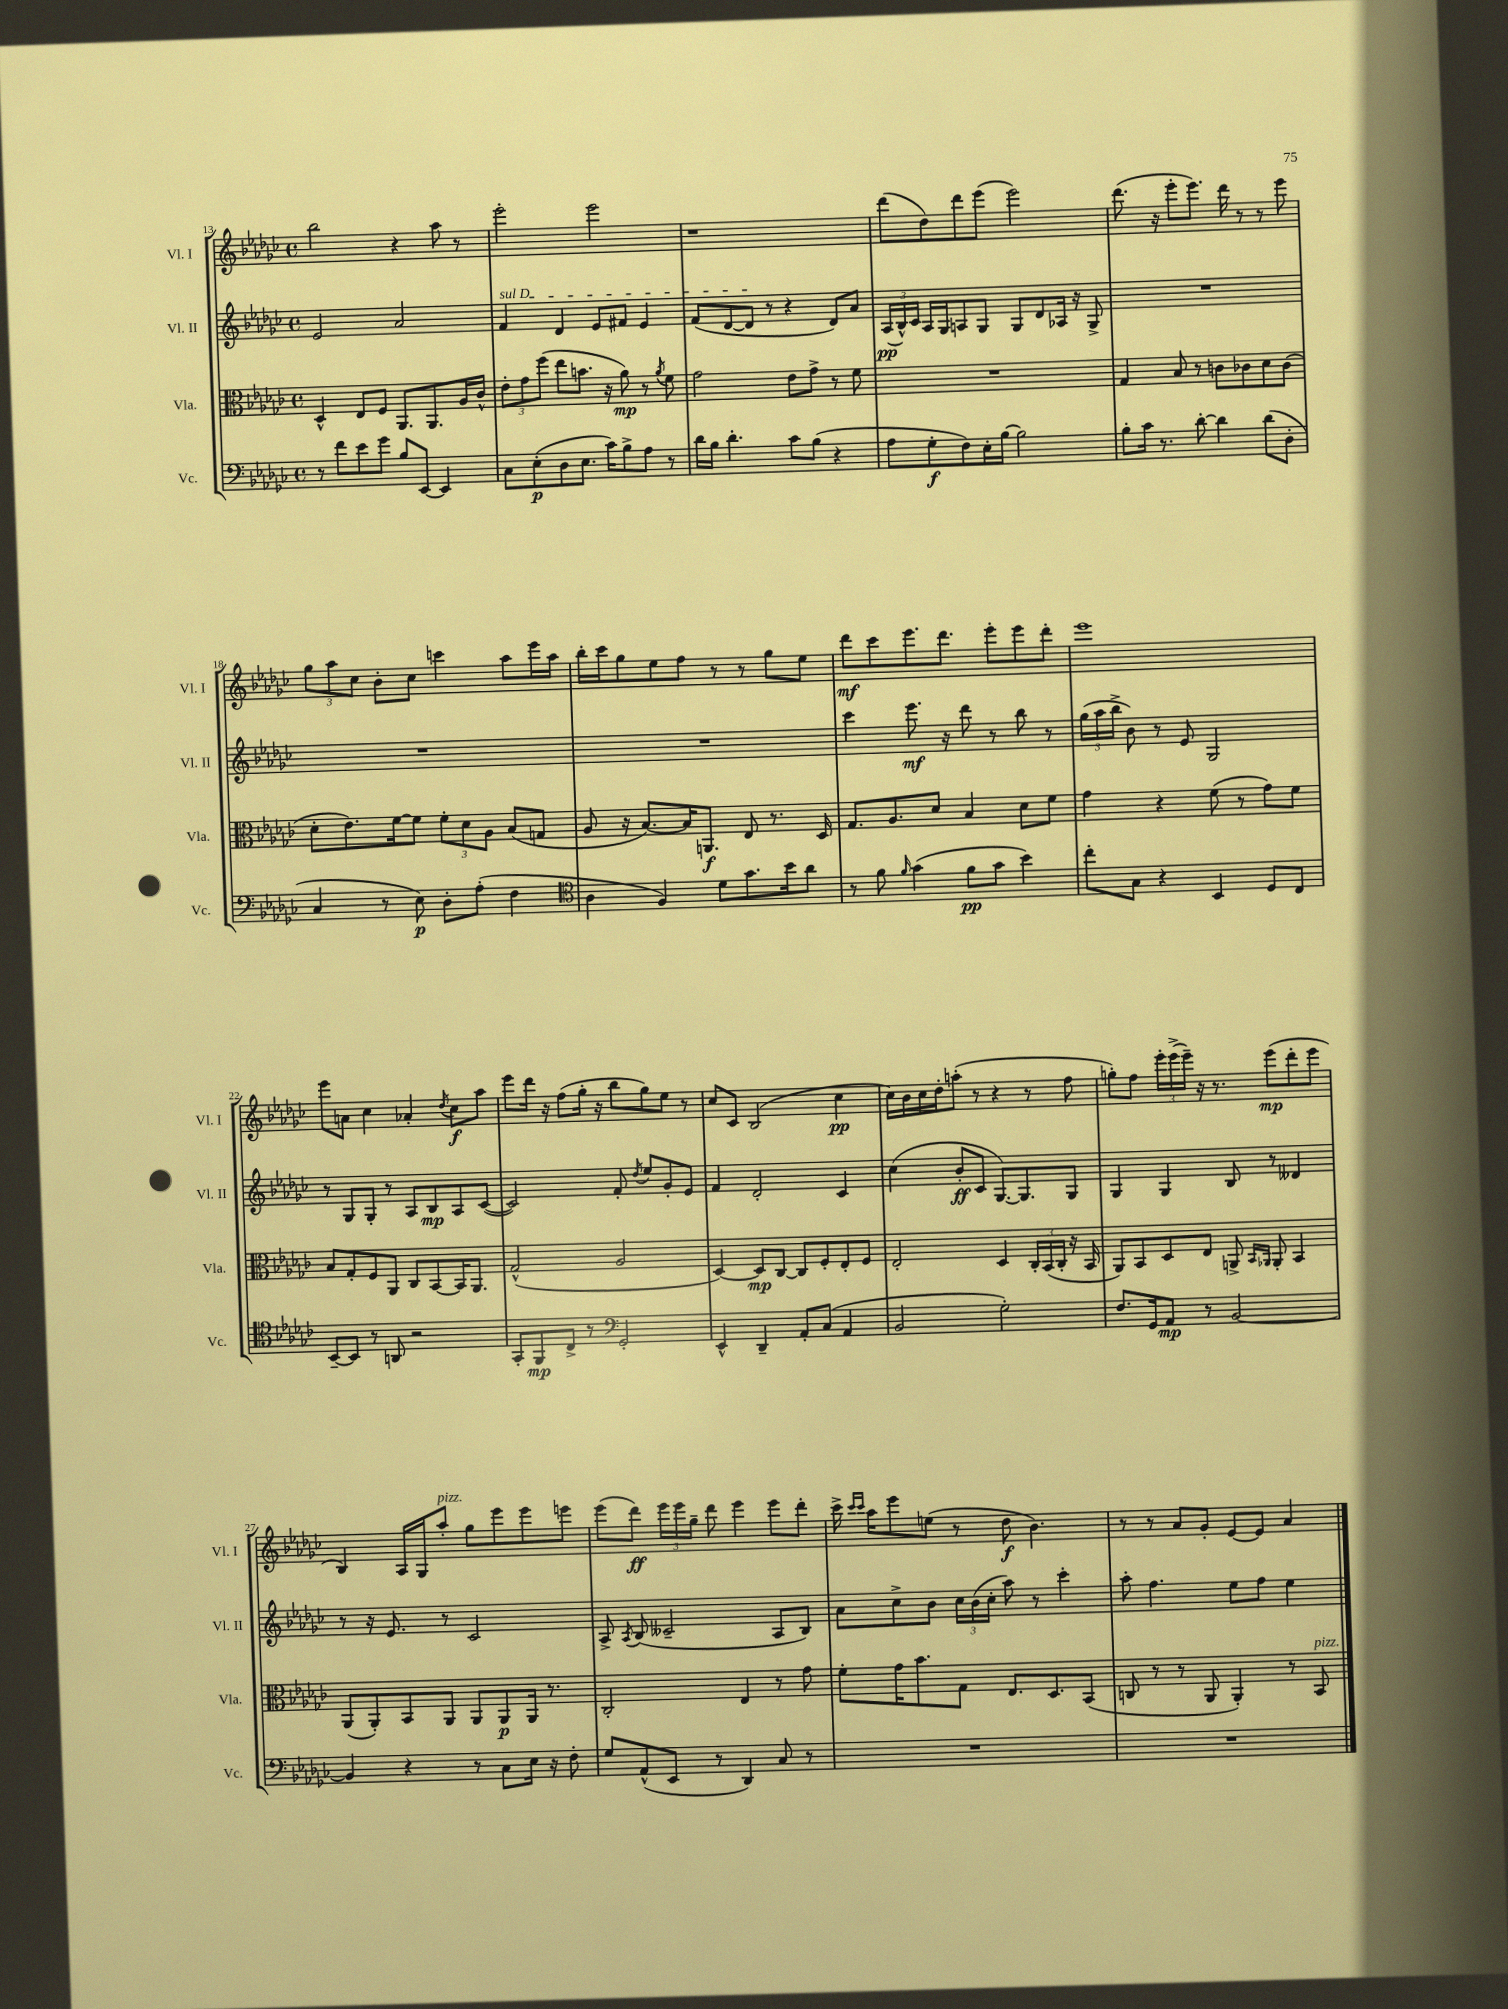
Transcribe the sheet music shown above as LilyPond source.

<<
\new StaffGroup <<
\new Staff = "s0" \with { instrumentName = "Vl. I" shortInstrumentName = "Vl. I" } {
    \clef treble \key ges \major \defaultTimeSignature \time 4/4
    \autoBeamOff bes''2 r4 aes''8 r8 |
    ees'''2-. ees'''2 |
    r1 |
    des'''8[( des''8) des'''8 ees'''8]( ees'''2) |
    des'''8.( r16 ees'''8[-. ees'''8.]) des'''16 r8 r8 ees'''8 |
    \tuplet 3/2 { ges''8[ aes''8 ces''8] } bes'8[-. ces''8] c'''4 aes''8[ ees'''16 aes''16] |
    bes''16[-. ces'''16 ges''8 ees''8 f''8] r8 r8 ges''8[ ees''8] |
    des'''8[\mf ces'''8 ees'''8. des'''8.] ees'''8[-. ees'''8 des'''8]-. |
    ees'''1 |
    ees'''8[ a'8] ces''4 aes'4-. \acciaccatura { des''8 } ces''8[\f aes''8] |
    ees'''8[ des'''16] r16 f''8[( ges''16]-. r16 bes''8[ ges''8) ees''8] r8 |
    ces''8[ ces'8] bes2( ces''4\pp |
    ces''16[) bes'16 ces''16 des''16-. a''8]-.( r8 r4 r8 f''8 |
    g''8[-.) f''8] \tuplet 3/2 { ees'''16[-. ees'''16->( ees'''16]--) } r16 r8. ees'''8[\mp( des'''8-. ees'''8] |
    bes4) aes16[ ges16 aes''8]-.^\markup { \italic "pizz." } ges''8[ ees'''8 ees'''8 e'''8] |
    ees'''8[( des'''8]\ff) \tuplet 3/2 { ees'''16[ ees'''16 ges''16]-- } des'''8 ees'''4 ees'''8[ des'''8]-. |
    ces'''16-> \grace { ces'''16[ ces'''16] } aes''16[ ees'''8 e''8]( r8 des''8\f bes'4.) |
    r8 r8 aes'8[ ges'8]-. ees'8[~ ees'8] aes'4 \bar "|." |
}
\new Staff = "s1" \with { instrumentName = "Vl. II" shortInstrumentName = "Vl. II" } {
    \clef treble \key ges \major \defaultTimeSignature \time 4/4
    \autoBeamOff ees'2 aes'2 |
    \once \override TextSpanner.bound-details.left.text = \markup { \italic "sul D" } f'4\startTextSpan des'4 ees'8[ fis'8] ees'4 |
    f'8[( des'8~ des'8]\stopTextSpan r8 r4 des'8[) aes'8] |
    \tuplet 3/2 { aes16[\pp( bes16-^) ces'16] } aes16[ ges16 a8 ges8] ges8[ des'8 aes16] r16 ges8-> |
    R1 |
    R1 |
    R1 |
    ces'''4 ees'''8.\mf r16 des'''8 r8 bes''8 r8 |
    \tuplet 3/2 { ges''16[( aes''16 bes''16]-> } bes'8) r8 ees'8 ges2 |
    r8 ges8[ ges8]-. r8 aes8[ bes8\mp aes8 ces'8]~( |
    ces'2) f'8-. \acciaccatura { des''8 } ees''8[ ges'8-. ees'8] |
    f'4 des'2-. ces'4 |
    ces''4( bes'8[-.\ff ces'8] ges8.[~) ges8. ges8] |
    ges4 ges4 bes8 r8 deses'4 |
    r8 r16 ees'8. r8 ces'2 |
    aes8-> \acciaccatura { aes8 } bes8( ceses'2-- aes8[ bes8]) |
    aes'8[ ces''8-> bes'8] \tuplet 3/2 { ces''16[ bes'16( ces''16]-. } aes''8) r8 ces'''4-. |
    aes''8-. f''4. ees''8[ f''8] ees''4 \bar "|." |
}
\new Staff = "s2" \with { instrumentName = "Vla." shortInstrumentName = "Vla." } {
    \clef alto \key ges \major \defaultTimeSignature \time 4/4
    \autoBeamOff des4-^ ees8[ f8] aes,8.[ aes,8. aes16 ces'16]-^ |
    \tuplet 3/2 { ees'8[-. ges'8 f''8]( } ees''8[ b'8.] r16 aes'8\mp) r8 \acciaccatura { aes'8 } f'8 |
    ges'2 ees'8[ ges'8]-> r8 f'8 |
    R1 |
    ges4 bes8 r8 c'8[ ces'8 des'8 ces'8]( |
    des'8[-. ees'8.) f'16~ f'8] \tuplet 3/2 { f'8[-. des'8 aes8] } bes8[( g8] |
    aes8 r16 bes8.[~) bes16 a,8.]\f ees8 r8. des16 |
    ges8.[ aes8. des'8] bes4 des'8[ f'8] |
    ges'4 r4 f'8( r8 ges'8[) f'8] |
    bes8[ ges8-. f8 aes,8] ces8[ bes,8~ bes,16 aes,8.] |
    ges2-^( aes2 |
    des4~) des8[\mp ces8]~ ces8[ f8-. ees8-. f8] |
    ees2-. des4 \tuplet 3/2 { ces16[-. bes,16( ces16]-. } r16 bes,16 |
    aes,8[) bes,8 des8 ees8] a,8-> \grace { bes,16[ aes,16] } aes,8-. bes,4 |
    aes,8[( aes,8-.) bes,8 aes,8] aes,8[ aes,8\p aes,16] r8. |
    ces2-. ees4 r8 ges'8 |
    f'8[-. ges'16 bes'8. ges8] ees8.[ des8. bes,8]( |
    c8 r8 r8 aes,8 aes,4-.) r8 bes,8^\markup { \italic "pizz." } \bar "|." |
}
\new Staff = "s3" \with { instrumentName = "Vc." shortInstrumentName = "Vc." } {
    \clef bass \key ges \major \defaultTimeSignature \time 4/4
    \autoBeamOff r8 f'8[ ees'8 ges'8] bes8[ ees,8]~ ees,4 |
    ces8[ ees8-.\p( des8 ees8.] ces'16[) bes8-> aes8] r8 |
    des'16[ bes16] des'4.-. ces'8[ bes8]( r4 |
    aes8[ ges8-.\f f8) ees16-. bes16]~ bes2 |
    bes8[-. ces'16] r8. des'8~-. des'4 des'8[( des8]-. |
    ces4 r8 ees8\p) des8[-. aes8]-.( f4 |
    \clef tenor aes4 f4) des'8[ ges'8. bes'16 aes'8] |
    r8 f'8 \grace { f'16 } ges'4( f'8[\pp ges'8] bes'4) |
    ces''8[-. ges8] r4 bes,4 des8[ ces8] |
    bes,8[~-- bes,8] r8 a,8 r2 |
    ges,8[-. f,8\mp ces8]-> r8 \clef bass ges,2-. |
    ees,4-^ des,4-- aes,8[-. ces8]( aes,4 |
    bes,2 ges2-.) |
    f8.[ ges,16 aes,8]\mp r8 bes,2~ |
    bes,4 r4 r8 ces8[ ees16] r16 f8-. |
    ges8[ aes,8-^( ees,8] r8 des,4) ces8 r8 |
    R1 |
    R1 \bar "|." |
}
>>
>>
\layout { \context { \Score currentBarNumber = #13 } }
